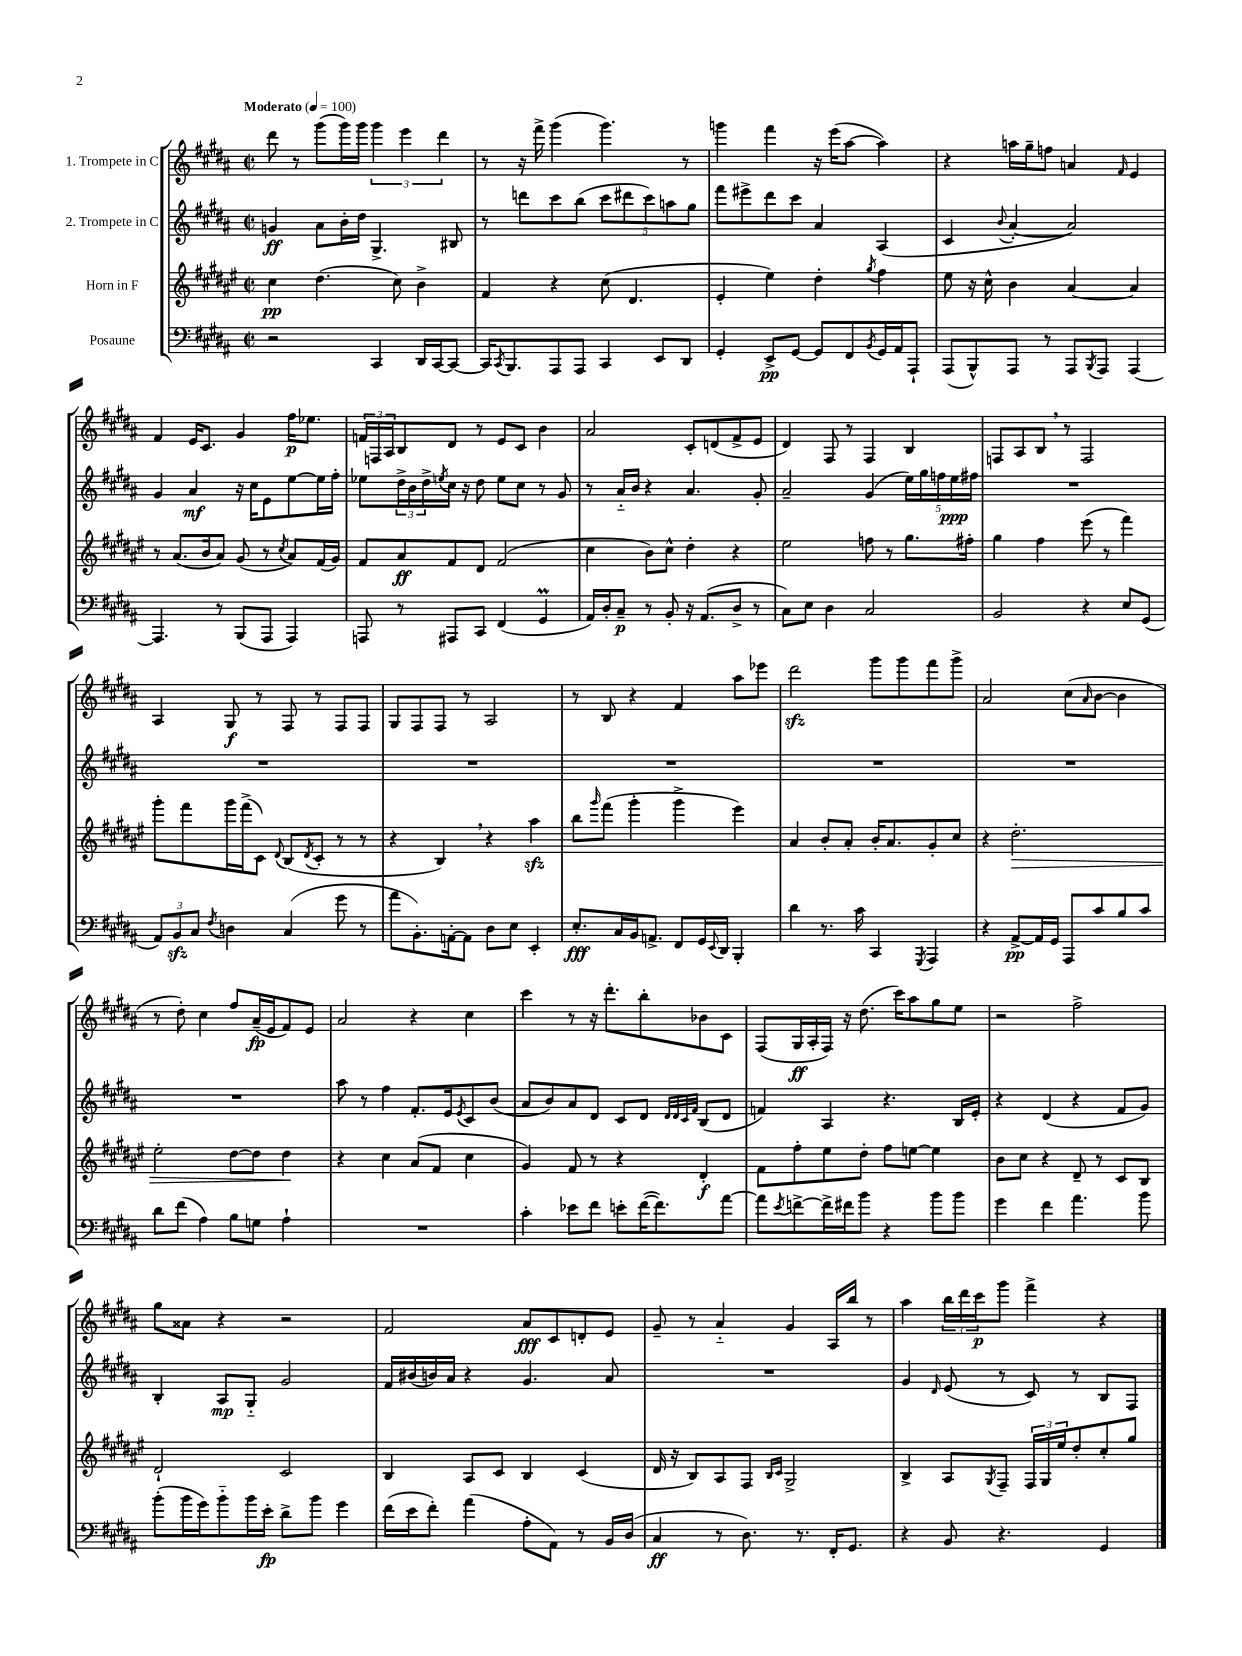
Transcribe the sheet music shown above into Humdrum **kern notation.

**kern	**dynam	**kern	**dynam	**kern	**dynam	**kern	**dynam
*part4	*part4	*part3	*part3	*part2	*part2	*part1	*part1
*staff4	*staff4	*staff3	*staff3	*staff2	*staff2	*staff1	*staff1
*I"Posaune	*	*I"Horn in F	*	*I"2. Trompete in C	*	*I"1. Trompete in C	*
*clefF4	*	*clefG2	*	*clefG2	*	*clefG2	*
*k[f#c#g#d#a#]	*	*k[f#c#g#d#a#e#]	*	*k[f#c#g#d#a#]	*	*k[f#c#g#d#a#]	*
*M2/2	*	*M2/2	*	*M2/2	*	*M2/2	*
*met(c|)	*	*met(c|)	*	*met(c|)	*	*met(c|)	*
*MM100	*	*MM100	*	*MM100	*	*MM100	*
=1	=1	=1	=1	=1	=1	=1	=1
!	!	!	!	!	!	!LO:TX:a:B:t=Moderato	!
2r	.	4cc#\	pp	4gn/	ff	8ddd#\	.
.	.	.	.	.	.	8r	.
.	.	(4.dd#\	.	8a#\L	.	(8ggg#\L	.
.	.	.	.	16b'\L	.	16ggg#\L)	.
.	.	.	.	16dd#\JJ	.	16ggg#\JJ	.
4CC#/	.	.	.	4.G#^/	.	6ggg#\	.
.	.	8cc#\)	.	.	.	.	.
.	.	.	.	.	.	6eee\	.
16DD#/LL	.	4b^\	.	.	.	.	.
[16CC#/J	.	.	.	.	.	.	.
.	.	.	.	.	.	6ddd#\	.
8CC#/J_	.	.	.	8B#X/	.	.	.
=2	=2	=2	=2	=2	=2	=2	=2
16CC#/KL]	.	4f#/	.	8r	.	8r	.
8qCC#/	.	.	.	.	.	.	.
8.BBB/	.	.	.	.	.	.	.
.	.	.	.	8dddn\L	.	16r	.
.	.	.	.	.	.	16fff#^\	.
8AAA#/	.	4r	.	8ccc#\	.	(4ggg#\	.
8AAA#/J	.	.	.	(8bb\J	.	.	.
4CC#/	.	(8cc#\	.	10ccc#\L	.	4.ggg#\)	.
.	.	.	.	10ddd#X\	.	.	.
.	.	4.d#/	.	.	.	.	.
.	.	.	.	10ccc#\)	.	.	.
8EE/L	.	.	.	.	.	.	.
.	.	.	.	10aan\	.	.	.
8DD#/J	.	.	.	.	.	8r	.
.	.	.	.	10gg#\J	.	.	.
=3	=3	=3	=3	=3	=3	=3	=3
4GG#'/	.	4e#'/	.	8fff#\L	.	4gggn\	.
.	.	.	.	8eee#X^\	.	.	.
8EE^/L	pp	4ee#\)	.	8ddd#\	.	4fff#\	.
[8GG#/J	.	.	.	8ccc#\J	.	.	.
8GG#/L]	.	4dd#'\	.	4a#/	.	16r	.
.	.	.	.	.	.	(16eee\KL	.
8FF#/	.	.	.	.	.	[8aa#\J	.
8qBB/	.	8qgg#/	.	.	.	.	.
16GG#/L	.	4ff#\	.	(4A#/	.	4aa#\])	.
16AA#/J	.	.	.	.	.	.	.
8AAA#`/J	.	.	.	.	.	.	.
=4	=4	=4	=4	=4	=4	=4	=4
(8AAA#/L	.	8ee#\	.	4c#/	.	4r	.
8BBB^^/)	.	16r	.	.	.	.	.
.	.	16cc#^^\	.	.	.	.	.
.	.	.	.	8qqb/	.	.	.
8AAA#/J	.	4b\	.	[4a#'/	.	16aan\LL	.
.	.	.	.	.	.	16gg#~\J	.
8r	.	.	.	.	.	8ffn\J	.
8AAA#/L	.	[4a#/	.	2a#/])	.	4an/	.
8qBBB/	.	.	.	.	.	.	.
8AAA#/J	.	.	.	.	.	.	.
.	.	.	.	.	.	16qqf#/	.
[4AAA#/	.	4a#/]	.	.	.	4e/	.
!!LO:LB:g=z
=5	=5	=5	=5	=5	=5	=5	=5
4.AAA#/]	.	8r	.	4g#/	.	4f#/	.
.	.	(8.a#/L	.	.	.	.	.
.	.	.	.	4a#/	mf	16e/KL	.
.	.	16b/k	.	.	.	8.c#/J	.
8r	.	8a#/J)	.	.	.	.	.
(8BBB/L	.	(8g#/	.	16r	.	4g#/	.
.	.	.	.	16cc#\KL	.	.	.
8AAA#/J	.	8r	.	8e\	.	.	.
.	.	8qcc#/	.	.	.	.	.
4AAA#/)	.	8a#/L)	.	[8ee\	.	16ff#\KL	p
.	.	.	.	.	.	8.ee-X\J	.
.	.	(16f#/L	.	16ee\L]	.	.	.
.	.	16g#/JJ)	.	16ff#'\JJ	.	.	.
=6	=6	=6	=6	=6	=6	=6	=6
8AAAn/	.	8f#/L	.	8ee-X\L	.	24fn/LL	.
.	.	.	.	.	.	24Fn/	.
.	.	.	.	.	.	24A#/J	.
8r	.	8a#/	ff	24dd#^\L	.	8B/	.
.	.	.	.	24b\	.	.	.
.	.	.	.	24dd#^\	.	.	.
.	.	.	.	8qeen/	.	.	.
8AAA#X/L	.	8f#/	.	16cc#\JJ	.	8d#/J	.
.	.	.	.	16r	.	.	.
8CC#/J	.	8d#/J	.	8dd#\	.	8r	.
(4FF#/	.	(2f#/	.	8ee\L	.	8e/L	.
.	.	.	.	8cc#\J	.	8c#/J	.
4GG#M/	.	.	.	8r	.	4b\	.
.	.	.	.	8g#/	.	.	.
=7	=7	=7	=7	=7	=7	=7	=7
16AA#/LL)	.	4cc#\	.	8r	.	2a#/	.
16D#'/J	.	.	.	.	.	.	.
8C#~/J	p	.	.	16a#/LL	.	.	.
.	.	.	.	16b/JJ	.	.	.
8r	.	8b\L)	.	4r	.	.	.
8BB'/	.	8cc#^^\J	.	.	.	.	.
16r	.	4dd#'\	.	4.a#/	.	8c#'/L	.
(8.AA#/L	.	.	.	.	.	.	.
.	.	.	.	.	.	(8dn/	.
8D#^/J	.	4r	.	.	.	8f#^/	.
8r	.	.	.	8g#'/	.	8e/J	.
=8	=8	=8	=8	=8	=8	=8	=8
8C#\L)	.	2ee#\	.	2a#~/	.	4d#/)	.
8E\J	.	.	.	.	.	.	.
4D#\	.	.	.	.	.	8F#/	.
.	.	.	.	.	.	8r	.
2C#/	.	8ffn\	.	(4g#/	.	4F#/	.
.	.	8r	.	.	.	.	.
.	.	8.gg#\L	.	20ee\LL)	.	4B/	.
.	.	.	.	20gg#\	.	.	.
.	.	.	.	20ffn\	.	.	.
.	.	.	.	20ee\	ppp	.	.
.	.	16ff#X'\Jk	.	.	.	.	.
.	.	.	.	20ff#X\JJ	.	.	.
=9	=9	=9	=9	=9	=9	=9	=9
2BB/	.	4gg#\	.	1r	.	8Fn/L	.
.	.	.	.	.	.	8A#/	.
.	.	4ff#\	.	.	.	8B,/J	.
.	.	.	.	.	.	8r	.
4r	.	(8eee#\	.	.	.	2F/	.
.	.	8r	.	.	.	.	.
8E/L	.	4fff#\)	.	.	.	.	.
(8GG#/J	.	.	.	.	.	.	.
!!LO:LB:g=z
=10	=10	=10	=10	=10	=10	=10	=10
12AA#/L)	.	8ggg#'\L	.	1r	.	4A#/	.
12BBzz/	.	.	.	.	.	.	.
.	.	8fff#\	.	.	.	.	.
12C#/J	.	.	.	.	.	.	.
8qF#/	.	.	.	.	.	.	.
4Dn\	.	16ggg#\L	.	.	.	8G#/	f
.	.	(16fff#^\J	.	.	.	.	.
.	.	8c#\J)	.	.	.	8r	.
.	.	8qqd#/	.	.	.	.	.
(4C#/	.	(8B/L	.	.	.	8F#/	.
.	.	8qd#/	.	.	.	.	.
.	.	8c#'/J	.	.	.	8r	.
8g#\	.	8r	.	.	.	8F#/L	.
8r	.	8r	.	.	.	8F#/J	.
=11	=11	=11	=11	=11	=11	=11	=11
8a#\L	.	4r	.	1r	.	8G#/L	.
8.BB'\)	.	.	.	.	.	8F#/	.
.	.	4B,/)	.	.	.	8F#/J	.
[16AAn'\k	.	.	.	.	.	.	.
8AA\J]	.	.	.	.	.	8r	.
8D#\L	.	4r	.	.	.	2A#/	.
8E\J	.	.	.	.	.	.	.
4EE'/	.	4aa#zz\	.	.	.	.	.
=12	=12	=12	=12	=12	=12	=12	=12
8.E'/L	fff	8bb\L	.	1r	.	8r	.
.	.	16qqggg#/	.	.	.	.	.
.	.	(8fff#\J	.	.	.	8B/	.
16C#/L	.	.	.	.	.	.	.
16BB/J	.	4ggg#'\	.	.	.	4r	.
8.AAn^/J	.	.	.	.	.	.	.
8FF#/L	.	4ggg#^\	.	.	.	4f#/	.
16GG#/L	.	.	.	.	.	.	.
8qqEE/	.	.	.	.	.	.	.
16DD#/JJ	.	.	.	.	.	.	.
4BBB'/	.	4eee#\)	.	.	.	8aa#\L	.
.	.	.	.	.	.	8eee-X\J	.
=13	=13	=13	=13	=13	=13	=13	=13
4d#\	.	4a#/	.	1r	.	2ddd#zz\	.
8.r	.	8b'/L	.	.	.	.	.
.	.	8a#'/J	.	.	.	.	.
16c#\	.	.	.	.	.	.	.
4CC#/	.	16b'/KL	.	.	.	8ggg#\L	.
.	.	8.a#/	.	.	.	.	.
.	.	.	.	.	.	8ggg#\	.
8qGGG#/	.	.	.	.	.	.	.
4AAA#/	.	8g#'/	.	.	.	8fff#\	.
.	.	8cc#/J	.	.	.	8ggg#^\J	.
=14	=14	=14	=14	=14	=14	=14	=14
4r	.	4r	.	1r	.	2a#/	.
!	!	!	!LO:HP:b	!	!	!	!
[8AA#^/L	pp	2.dd#'\	>	.	.	.	.
16AA#/L]	.	.	.	.	.	.	.
16GG#/JJ	.	.	.	.	.	.	.
8AAA#/L	.	.	.	.	.	(8cc#\L	.
.	.	.	.	.	.	16qqa#/	.
8c#/	.	.	.	.	.	[8b\J	.
8B/	.	.	.	.	.	4b\]	.
8c#/J	.	.	.	.	.	.	.
!!LO:LB:g=z
=15	=15	=15	=15	=15	=15	=15	=15
8d#\L	.	2ee#'\	.	1r	.	8r	.
(8f#\J	.	.	.	.	.	8dd#'\)	.
4A#\)	.	.	.	.	.	4cc#\	.
8B\L	.	[8dd#\L	.	.	.	8ff#/L	.
8Gn\J	.	8dd#\J]	.	.	.	(16a#~/L	fp
.	.	.	.	.	.	16e/J	.
4A#`\	.	4dd#\	.	.	.	8f#/)	.
.	.	.	.	.	.	8e/J	.
.	.	.	]	.	.	.	.
=16	=16	=16	=16	=16	=16	=16	=16
1r	.	4r	.	8aa#\	.	2a#/	.
.	.	.	.	8r	.	.	.
.	.	4cc#\	.	4ff#\	.	.	.
.	.	(8a#/L	.	8.f#'/L	.	4r	.
.	.	8f#/J	.	.	.	.	.
.	.	.	.	16e/k	.	.	.
.	.	.	.	8qe/	.	.	.
.	.	4cc#\	.	8c#/	.	4cc#\	.
.	.	.	.	(8b/J	.	.	.
=17	=17	=17	=17	=17	=17	=17	=17
4c#'\	.	4g#/)	.	8a#/L	.	4ccc#\	.
.	.	.	.	8b/)	.	.	.
8e-X\L	.	8f#/	.	8a#/	.	8r	.
8f#\J	.	8r	.	8d#/J	.	16r	.
.	.	.	.	.	.	8.ddd#'\L	.
8en'\L	.	4r	.	8c#/L	.	.	.
([16f#\K	.	.	.	8d#/J	.	8bb'\	.
8.f#\])	.	.	.	.	.	.	.
.	.	.	.	32qqd#/LLL	.	.	.
.	.	.	.	32qqd#/	.	.	.
.	.	.	.	32qqc#/	.	.	.
.	.	.	.	32qqf#/JJJ	.	.	.
.	.	4d#'/	f	(8B/L	.	8b-X\	.
[8a#\J	.	.	.	8d#/J	.	8c#\J	.
=18	=18	=18	=18	=18	=18	=18	=18
8a#\L]	.	8f#\L	.	4fn/)	.	(8F#/L	.
8qe/	.	.	.	.	.	.	.
[8fn^\	.	8ff#'\	.	.	.	16G#/L	ff
.	.	.	.	.	.	16A#'/	.
16f^\L]	.	8ee#\	.	4A#/	.	16F#/JJ)	.
16f#X\J	.	.	.	.	.	16r	.
8b\J	.	8dd#'\J	.	.	.	(8.dd#\	.
4r	.	8ff#\L	.	4.r	.	.	.
.	.	.	.	.	.	16ccc#\KL)	.
.	.	[8een\J	.	.	.	8aa#\	.
8b\L	.	4ee\]	.	.	.	8gg#\	.
8b\J	.	.	.	16B/LL	.	8ee\J	.
.	.	.	.	16e'/JJ	.	.	.
=19	=19	=19	=19	=19	=19	=19	=19
4g#\	.	8b\L	.	4r	.	2r	.
.	.	8cc#\J	.	.	.	.	.
4f#\	.	4r	.	(4d#/	.	.	.
4.a#\	.	8d#~/	.	4r	.	2ff#^\	.
.	.	8r	.	.	.	.	.
.	.	8c#/L	.	8f#/L	.	.	.
8b\	.	8B/J	.	8g#/J)	.	.	.
!!LO:LB:g=z
=20	=20	=20	=20	=20	=20	=20	=20
(8b'\L	.	2d#`/	.	4B'/	.	8gg#\L	.
16b\L	.	.	.	.	.	8a##X\J	.
16g#\J)	.	.	.	.	.	.	.
8b\	.	.	.	8A#/L	mp	4r	.
16b\L	.	.	.	8G#/J	.	.	.
16e'\JJ	fp	.	.	.	.	.	.
8d#^\L	.	2c#/	.	2g#/	.	2r	.
8b\J	.	.	.	.	.	.	.
4g#\	.	.	.	.	.	.	.
=21	=21	=21	=21	=21	=21	=21	=21
(16f#\LL	.	4B/	.	16f#/LL	.	2f#/	.
16e\J	.	.	.	(16b#X/	.	.	.
8f#'\J)	.	.	.	16bn/)	.	.	.
.	.	.	.	16a#/JJ	.	.	.
(4a#\	.	8A#/L	.	4r	.	.	.
.	.	8c#/J	.	.	.	.	.
8A#'\L	.	4B/	.	4.g#/	.	8a#/L	fff
8AA#\J)	.	.	.	.	.	8c#/	.
8r	.	(4c#/	.	.	.	8dn'/	.
16BB/LL	.	.	.	8a#/	.	8e/J	.
(16D#/JJ	.	.	.	.	.	.	.
=22	=22	=22	=22	=22	=22	=22	=22
4C#/	ff	16d#/	.	1r	.	8g#~/	.
.	.	16r	.	.	.	.	.
.	.	8B/L)	.	.	.	8r	.
8r	.	8A#/	.	.	.	4a#/	.
8.D#\)	.	8F#/J	.	.	.	.	.
.	.	16qqB/LL	.	.	.	.	.
.	.	16qqc#/JJ	.	.	.	.	.
.	.	2G#^/	.	.	.	4g#/	.
8.r	.	.	.	.	.	.	.
16FF#'/KL	.	.	.	.	.	16A#/LL	.
8.GG#/J	.	.	.	.	.	16bb/JJ	.
.	.	.	.	.	.	8r	.
=23	=23	=23	=23	=23	=23	=23	=23
4r	.	4B^/	.	4g#/	.	4aa#\	.
.	.	.	.	16qqd#/	.	.	.
8BB/	.	8A#/L	.	(8e/	.	24bb\LL	.
.	.	.	.	.	.	24ddd#\	.
.	.	.	.	.	.	24ccc#\J	p
.	.	8qG#/	.	.	.	.	.
4.r	.	8F#~/J	.	8r	.	8ggg#\J	.
.	.	24F#/LL	.	8c#/)	.	4fff#^\	.
.	.	24G#/	.	.	.	.	.
.	.	24ee#/J	.	.	.	.	.
.	.	8dd#'/	.	8r	.	.	.
4GG#/	.	8cc#'/	.	8B/L	.	4r	.
.	.	8gg#/J	.	8F#/J	.	.	.
==	==	==	==	==	==	==	==
*-	*-	*-	*-	*-	*-	*-	*-
